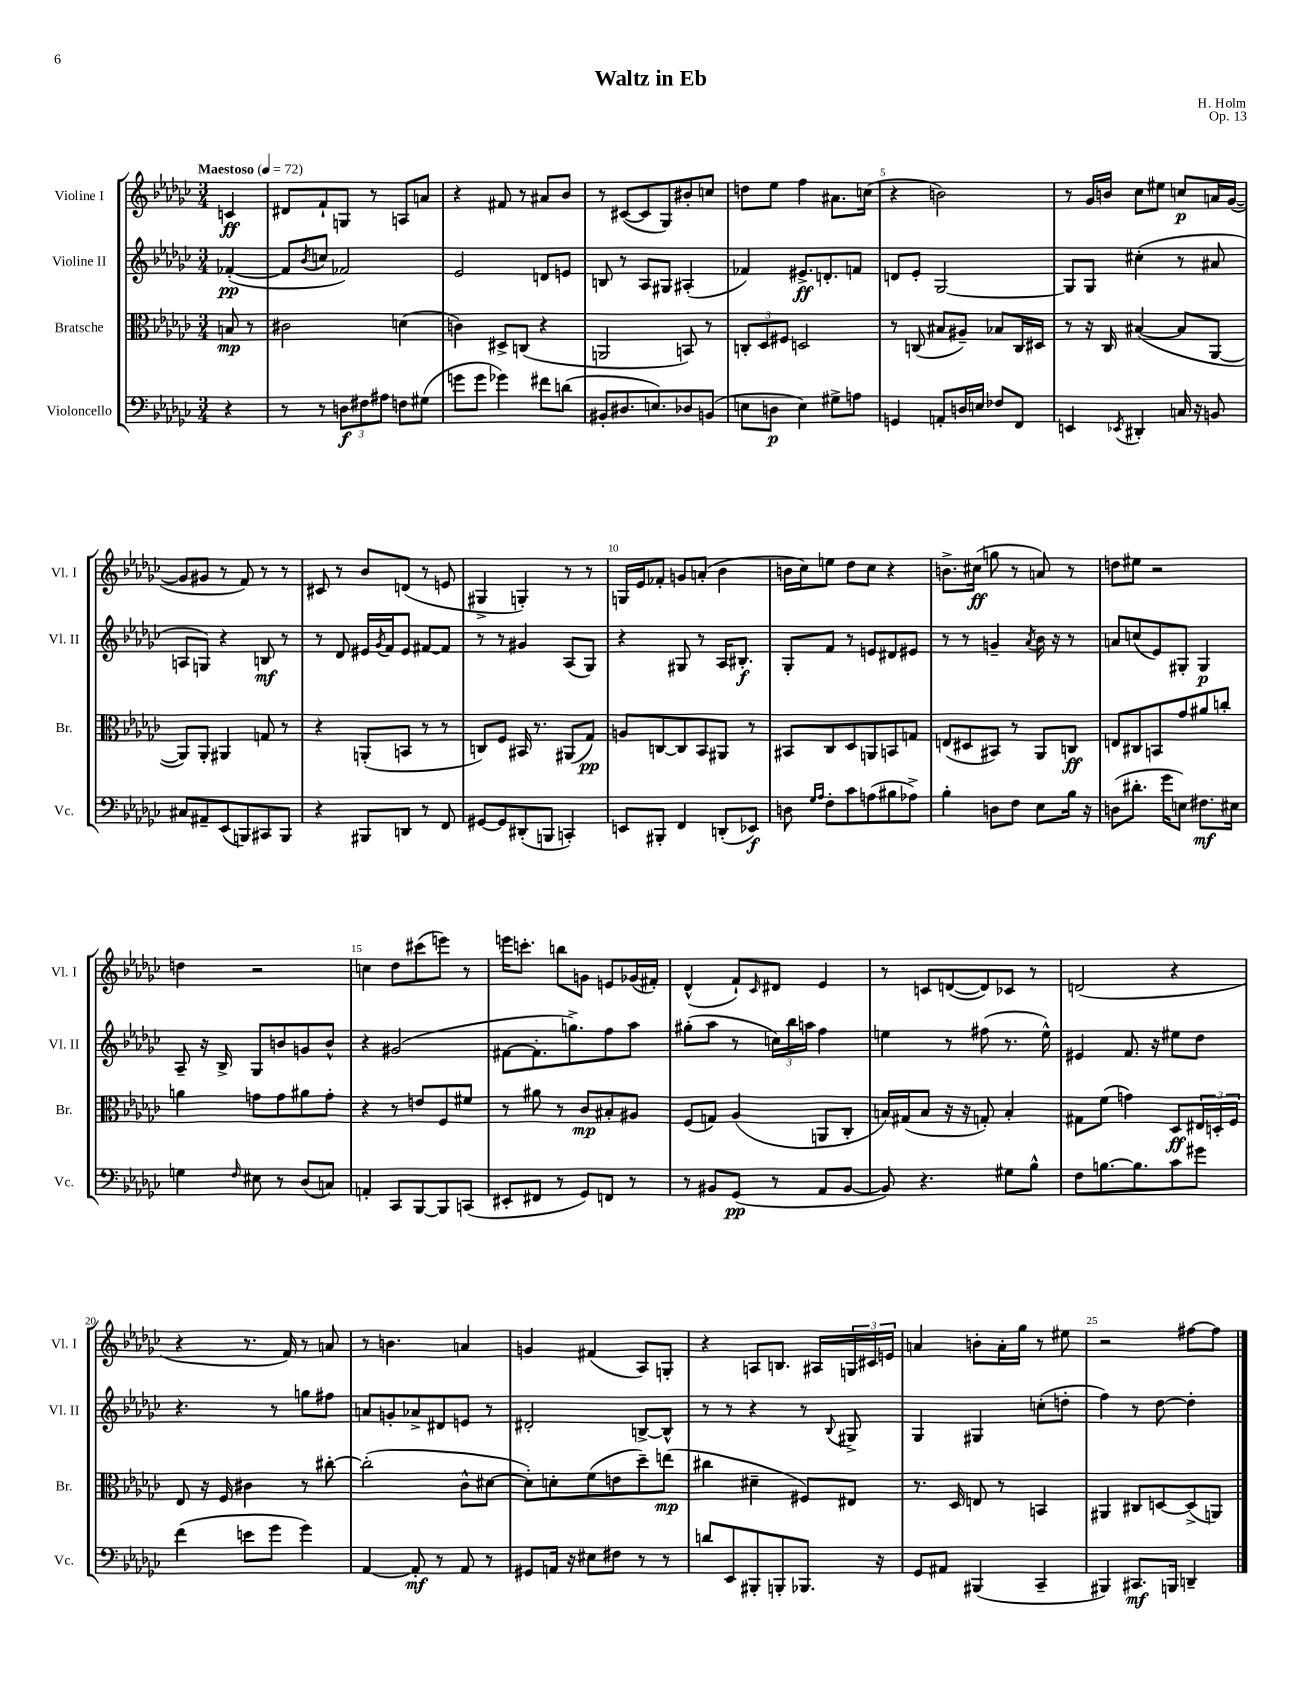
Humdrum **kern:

**kern	**dynam	**kern	**dynam	**kern	**dynam	**kern	**dynam
*part4	*part4	*part3	*part3	*part2	*part2	*part1	*part1
*staff4	*staff4	*staff3	*staff3	*staff2	*staff2	*staff1	*staff1
*I"Violoncello	*	*I"Bratsche	*	*I"Violine II	*	*I"Violine I	*
*I'Vc.	*	*I'Br.	*	*I'Vl. II	*	*I'Vl. I	*
*clefF4	*	*clefC3	*	*clefG2	*	*clefG2	*
*k[b-e-a-d-g-c-]	*	*k[b-e-a-d-g-c-]	*	*k[b-e-a-d-g-c-]	*	*k[b-e-a-d-g-c-]	*
*M3/4	*	*M3/4	*	*M3/4	*	*M3/4	*
*MM72	*	*MM72	*	*MM72	*	*MM72	*
=	=	=	=	=	=	=	=
!	!	!	!	!	!	!LO:TX:a:B:t=Maestoso	!
4r	.	8Bn/	mp	([4f-X'/	pp	4cn/	ff
.	.	8r	.	.	.	.	.
=1	=1	=1	=1	=1	=1	=1	=1
8r	.	2c#X\	.	8f-/L]	.	8d#X/L	.
.	.	.	.	8qb-/	.	.	.
8r	.	.	.	8ccn/J	.	8f`/	.
12Dn\L	f	.	.	2f-X/)	.	8Gn/J	.
12F#X\	.	.	.	.	.	.	.
.	.	.	.	.	.	8r	.
12A#X\J	.	.	.	.	.	.	.
8Fn\L	.	(4dn\	.	.	.	8An/L	.
(8G#X\J	.	.	.	.	.	8an/J	.
=2	=2	=2	=2	=2	=2	=2	=2
8gn\L	.	4cn\)	.	2e-/	.	4r	.
8g\J	.	.	.	.	.	.	.
4g-X\)	.	8D#X^/L	.	.	.	8f#X/	.
.	.	(8Cn/J	.	.	.	8r	.
8f#X\L	.	4r	.	8dn/L	.	8a#X/L	.
(8dn\J	.	.	.	8en/J	.	8b-/J	.
=3	=3	=3	=3	=3	=3	=3	=3
8BB#X'/L	.	2AAn/	.	8Bn/	.	8r	.
8.D#X/	.	.	.	8r	.	([8c#X/L	.
.	.	.	.	8A-/L	.	8c#/]	.
8.En/)	.	.	.	.	.	.	.
.	.	.	.	8G#X/J	.	8G-/)	.
8D-X/	.	8BBn/)	.	(4A#X'/	.	8b#X'/	.
(8BBn/J	.	8r	.	.	.	8ccn/J	.
=4	=4	=4	=4	=4	=4	=4	=4
8En\L	.	12Cn'/L	.	4f-X/)	.	8ddn\L	.
.	.	12D-/	.	.	.	.	.
8Dn\J	p	.	.	.	.	8ee-\J	.
.	.	12F#X/J	.	.	.	.	.
4E\)	.	2Dn/	.	8.e#X^/L	ff	4ff\	.
.	.	.	.	8.dn'/	.	.	.
8G#X^\L	.	.	.	.	.	8.a#X\L	.
8An\J	.	.	.	8fn/J	.	.	.
.	.	.	.	.	.	(16ccn\Jk	.
=5	=5	=5	=5	=5	=5	=5	=5
4GGn/	.	8r	.	8dn/L	.	4r	.
.	.	(8Cn/	.	8e-'/J	.	.	.
8AAn'/L	.	8B#X/L	.	[2G-/	.	2bn\)	.
16Dn/L	.	8A#X~/J)	.	.	.	.	.
16En/JJ	.	.	.	.	.	.	.
8F-X/L	.	8B-X/L	.	.	.	.	.
8FF/J	.	16C/L	.	.	.	.	.
.	.	16D#X/JJ	.	.	.	.	.
=6	=6	=6	=6	=6	=6	=6	=6
4EEn/	.	8r	.	8G-/L]	.	8r	.
.	.	16r	.	8G-/J	.	16g-/LL	.
.	.	16C-/	.	.	.	16bn/JJ	.
8qEE-X/	.	.	.	.	.	.	.
4DD#X'/	.	([4B#X/	.	(4cc#X'\	.	8cc-\L	.
.	.	.	.	.	.	8ee#X\J	.
16Cn/	.	8B#/L]	.	8r	.	8ccn/L	p
16r	.	.	.	.	.	.	.
8BBn/	.	[8AA-/J	.	8a#X/	.	16an/L	.
.	.	.	.	.	.	([16g-/JJ	.
!!LO:LB:g=z
=7	=7	=7	=7	=7	=7	=7	=7
8C#X/L	.	8AA-/L])	.	8An/L	.	8g-/L]	.
8AA#X~/	.	8AA-'/J	.	8Gn/J)	.	8g#X/J	.
(8EE-/	.	4AA#X/	.	4r	.	8r	.
8BBBn/)	.	.	.	.	.	8f/)	.
8CC#X/	.	8Gn/	.	8Bn/	mf	8r	.
8BBB/J	.	8r	.	8r	.	8r	.
=8	=8	=8	=8	=8	=8	=8	=8
4r	.	4r	.	8r	.	8c#X/	.
.	.	.	.	8d-/	.	8r	.
8BBB#X/L	.	(8AAn'/L	.	16e#X/LL	.	8b-/L	.
.	.	.	.	8qg-/	.	.	.
.	.	.	.	16f/J	.	.	.
8DDn/J	.	8BBn/J	.	8e#/J	.	(8dn/J	.
8r	.	8r	.	[8f#X/L	.	8r	.
8FF/	.	8r	.	8f#/J]	.	8en/	.
=9	=9	=9	=9	=9	=9	=9	=9
[8GG#X/L	.	8Cn/L)	.	8r	.	4G#X^/	.
8GG#/]	.	8F/J	.	8r	.	.	.
(8DD#X'/	.	16BB#X/	.	4g#X/	.	4Gn'/)	.
.	.	8.r	.	.	.	.	.
8BBBn/J	.	.	.	.	.	.	.
4CCn'/)	.	(8AA#X/L	.	(8A-/L	.	8r	.
.	.	8G-/J)	pp	8G-/J)	.	8r	.
=10	=10	=10	=10	=10	=10	=10	=10
8EEn/L	.	8An/L	.	4r	.	16Gn/LL	.
.	.	.	.	.	.	16e-/J	.
8BBB#X'/J	.	[8Cn/	.	.	.	8f-X'/J	.
4FF/	.	8C/]	.	8G#X/	.	8gn/L	.
.	.	8BB-/	.	8r	.	(8an'/J	.
(8DDn'/L	.	8AA#X/J	.	16A-/KL	.	4b-\	.
.	.	.	.	8.B#X'/J	f	.	.
8EE-X/J)	f	8r	.	.	.	.	.
=11	=11	=11	=11	=11	=11	=11	=11
8Dn\	.	8BB#X/L	.	8G-'/L	.	16bn\LL	.
.	.	.	.	.	.	16cc-\J)	.
16qqG-/LL	.	.	.	.	.	.	.
16qqA-/JJ	.	.	.	.	.	.	.
8F'\L	.	8C-/	.	8f/J	.	8een\J	.
8c-\	.	8D-/	.	8r	.	8dd-\L	.
(8An\	.	8AAn/	.	8en/L	.	8cc-\J	.
8B#X\	.	8BBn/	.	8d#X/	.	4r	.
8A-X^\J)	.	8Gn/J	.	8e#X/J	.	.	.
=12	=12	=12	=12	=12	=12	=12	=12
4B-'\	.	(8En/L	.	8r	.	8.bn^\L	.
.	.	8D#X/	.	8r	.	.	.
.	.	.	.	.	.	(16cc#X\Jk	ff
8Dn\L	.	8BB#X/J)	.	4gn~/	.	8ggn\	.
8F\J	.	8r	.	.	.	8r	.
.	.	.	.	8qa-/	.	.	.
8E-\L	.	8AA-/L	.	16b-\	.	8an/)	.
.	.	.	.	16r	.	.	.
16B-\Jk	.	8Cn/J	ff	8r	.	8r	.
16r	.	.	.	.	.	.	.
=13	=13	=13	=13	=13	=13	=13	=13
(8Dn\L	.	8En/L	.	8an/L	.	8ddn\L	.
8.d#X'\J	.	8C#X/	.	(8ccn/	.	8ee#X\J	.
.	.	8BBn/	.	8e-/)	.	2r	.
16g-\KL	.	.	.	.	.	.	.
8En\J)	.	8g-/	.	8G#X'/J	.	.	.
8.F#X\L	mf	8a#X/	.	4G#/	p	.	.
.	.	8ccn'/J	.	.	.	.	.
16E#X\Jk	.	.	.	.	.	.	.
!!LO:LB:g=z
=14	=14	=14	=14	=14	=14	=14	=14
4Gn\	.	4an\	.	8A-~/	.	4ddn\	.
.	.	.	.	16r	.	.	.
.	.	.	.	16B-^/	.	.	.
16qqF/	.	.	.	.	.	.	.
8E#X\	.	8gn\L	.	8G-/L	.	2r	.
8r	.	8g\	.	8bn/	.	.	.
(8D-/L	.	8a#X\	.	8gn/	.	.	.
8Cn/J)	.	8g'\J	.	8b^^/J	.	.	.
=15	=15	=15	=15	=15	=15	=15	=15
4AAn'/	.	4r	.	4r	.	4ccn\	.
8CC-/L	.	8r	.	(2g#X/	.	8dd-\L	.
[8BBB-/	.	8en/L	.	.	.	(8ccc#X\	.
8BBB-/]	.	8F/	.	.	.	8eeen\J)	.
(8CCn/J	.	8f#X/J	.	.	.	8r	.
=16	=16	=16	=16	=16	=16	=16	=16
8EE#X'/L	.	8r	.	[8f#X\L	.	16eeen\KL	.
.	.	.	.	.	.	8.cccn'\J	.
8FF#X/J	.	8a#X\	.	8.f#'\]	.	.	.
8r	.	8r	.	.	.	8bbn\L	.
.	.	.	.	8.ggn^\)	.	.	.
8GG-/L)	.	8c-/L	mp	.	.	8gn\J	.
8FFn/J	.	8B#X'/	.	8ff\	.	8en/L	.
8r	.	8A#X/J	.	8aa-\J	.	(16g-X/L	.
.	.	.	.	.	.	16f#X'/JJ)	.
=17	=17	=17	=17	=17	=17	=17	=17
8r	.	(8F/L	.	(8gg#X'\L	.	(4d-^^/	.
8BB#X/L	.	8Gn/J)	.	8aa-\J	.	.	.
(8GG-/J	pp	(4A-/	.	8r	.	8f`/L)	.
.	.	.	.	.	.	16qqc-/	.
8r	.	.	.	24ccn\LL)	.	8d#X/J	.
.	.	.	.	24bb-\	.	.	.
.	.	.	.	24aan\JJ	.	.	.
8AA-/L	.	8AAn/L	.	4ff\	.	4e-/	.
[8BB#/J	.	8C-'/J	.	.	.	.	.
=18	=18	=18	=18	=18	=18	=18	=18
8BB#/])	.	16Bn/LL)	.	4een\	.	8r	.
.	.	(16G#X/J	.	.	.	.	.
4.r	.	8B/J	.	.	.	8cn/L	.
.	.	16r	.	8r	.	([8dn/	.
.	.	16r	.	.	.	.	.
.	.	8Gn'/)	.	(8ff#X\	.	8d/])	.
8G#X\L	.	4B'/	.	8.r	.	8c-X/J	.
8B-^^\J	.	.	.	.	.	8r	.
.	.	.	.	16ee^^\)	.	.	.
=19	=19	=19	=19	=19	=19	=19	=19
8F\L	.	8G#X\L	.	4e#X/	.	(2dn/	.
[8.Bn\	.	(8f\J	.	.	.	.	.
.	.	4gn\)	.	8.f/	.	.	.
8.B\]	.	.	.	.	.	.	.
.	.	.	.	16r	.	.	.
8c-\	.	8D-/L	ff	8ee#X\L	.	4r	.
8g#X\J	.	24E#X/L	.	8dd-\J	.	.	.
.	.	24Dn'/	.	.	.	.	.
.	.	24F/JJ	.	.	.	.	.
!!LO:LB:g=z
=20	=20	=20	=20	=20	=20	=20	=20
(4f\	.	8E-/	.	4.r	.	4r	.
.	.	16r	.	.	.	.	.
.	.	16F/	.	.	.	.	.
8en\L	.	4c#X\	.	.	.	8.r	.
8g-\J	.	.	.	8r	.	.	.
.	.	.	.	.	.	16f/)	.
4g-\)	.	8r	.	8ggn\L	.	8r	.
.	.	[8cc#X'\	.	8ff#X\J	.	8an/	.
=21	=21	=21	=21	=21	=21	=21	=21
[4AA-/	.	(2cc#'\]	.	8an/L	.	8r	.
.	.	.	.	8gn'/	.	4.bn\	.
8AA-'/]	mf	.	.	8a-X^/	.	.	.
8r	.	.	.	8d#X/	.	.	.
8AA-/	.	8c-^^\L	.	8en/J	.	4an/	.
8r	.	[8d#X\J	.	8r	.	.	.
=22	=22	=22	=22	=22	=22	=22	=22
8GG#X/L	.	8d#'\L])	.	2d#X'/	.	4gn/	.
16AAn/Jk	.	8dn'\	.	.	.	.	.
16r	.	.	.	.	.	.	.
8E#X\L	.	(8f\	.	.	.	(4f#X/	.
8F#X\J	.	8en\	.	.	.	.	.
8r	.	8dd-~\)	.	[8Bn^/L	.	8A-/L)	.
8r	.	(8een\J	mp	8B^^/J]	.	8Gn'/J	.
=23	=23	=23	=23	=23	=23	=23	=23
8dn/L	.	4cc#X\	.	8r	.	4r	.
8EE-/	.	.	.	8r	.	.	.
8BBB#X'/	.	4d#X~\	.	4r	.	8An/L	.
8BBBn'/	.	.	.	.	.	8.Bn/J	.
8.BBB-X/J	.	8F#X/L)	.	8r	.	.	.
.	.	.	.	.	.	16A#X/LL	.
.	.	.	.	8qqB-/	.	.	.
.	.	8E#X/J	.	8G#X^/	.	24Gn/	.
.	.	.	.	.	.	24c#X/	.
16r	.	.	.	.	.	.	.
.	.	.	.	.	.	24en/JJ	.
=24	=24	=24	=24	=24	=24	=24	=24
8GG-/L	.	8.r	.	4G-/	.	4an/	.
8AA#X/J	.	.	.	.	.	.	.
.	.	16D-/	.	.	.	.	.
(4BBB#X/	.	8En/	.	4G#X/	.	8bn'\L	.
.	.	8r	.	.	.	16a'\L	.
.	.	.	.	.	.	16gg-\JJ	.
4CC-~/	.	4BBn/	.	(8ccn'\L	.	8r	.
.	.	.	.	8ddn'\J	.	8ee#X\	.
=25	=25	=25	=25	=25	=25	=25	=25
4BBB#X/)	.	4AA#X/	.	4ff\)	.	2r	.
8.CC#X/L	mf	8C#X/L	.	8r	.	.	.
.	.	[8Dn/	.	[8dd-\	.	.	.
16BBBn/Jk	.	.	.	.	.	.	.
4DDn~/	.	(8D^/]	.	4dd-'\]	.	[8ff#X\L	.
.	.	8AAn/J)	.	.	.	8ff#\J]	.
==	==	==	==	==	==	==	==
*-	*-	*-	*-	*-	*-	*-	*-
